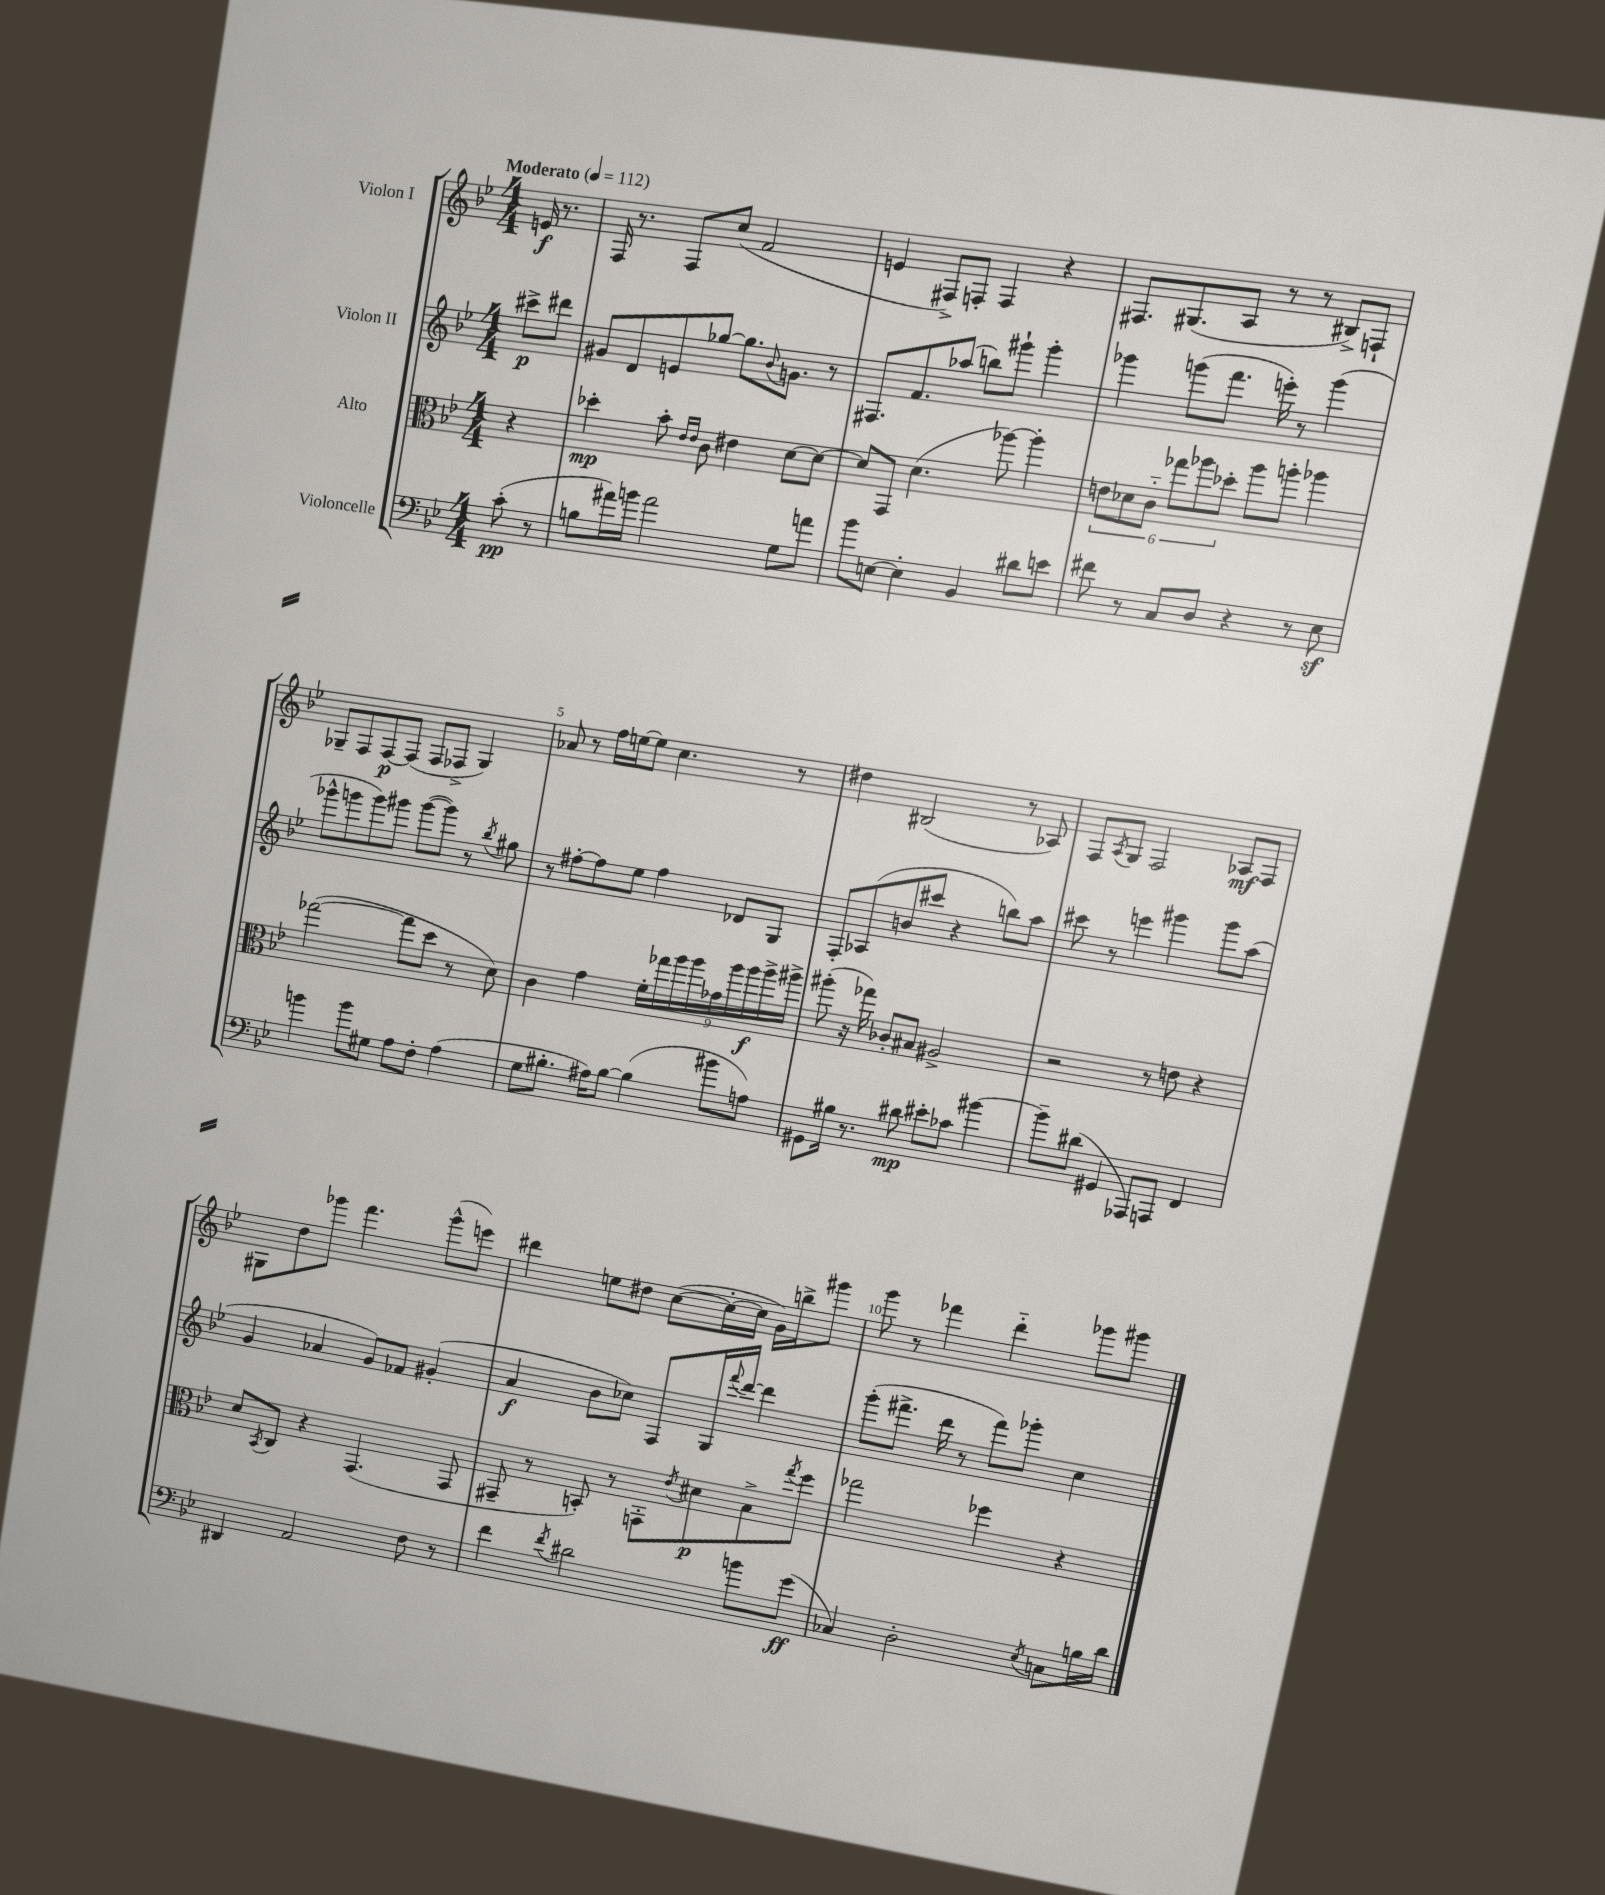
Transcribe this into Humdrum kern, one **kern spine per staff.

**kern	**dynam	**kern	**dynam	**kern	**dynam	**kern	**dynam
*part4	*part4	*part3	*part3	*part2	*part2	*part1	*part1
*staff4	*staff4	*staff3	*staff3	*staff2	*staff2	*staff1	*staff1
*I"Violoncelle	*	*I"Alto	*	*I"Violon II	*	*I"Violon I	*
*clefF4	*	*clefC3	*	*clefG2	*	*clefG2	*
*k[b-e-]	*	*k[b-e-]	*	*k[b-e-]	*	*k[b-e-]	*
*M4/4	*	*M4/4	*	*M4/4	*	*M4/4	*
*MM112	*	*MM112	*	*MM112	*	*MM112	*
=	=	=	=	=	=	=	=
!	!	!	!	!	!	!LO:TX:a:B:t=Moderato	!
(8c'\	pp	4r	.	8ccc#X^\L	p	16en/	f
.	.	.	.	.	.	8.r	.
8r	.	.	.	8ddd#X\J	.	.	.
=1	=1	=1	=1	=1	=1	=1	=1
8Bn\L	.	4dd-X'\	mp	8g#X/L	.	16F/	.
.	.	.	.	.	.	8.r	.
16a#X\L)	.	.	.	8d/	.	.	.
16bn\JJ	.	.	.	.	.	.	.
2a#\	.	8b-'\	.	8en/	.	8F/L	.
.	.	16qqe-/LL	.	.	.	.	.
.	.	16qqe-/JJ	.	.	.	.	.
.	.	8c\	.	[8gg-X/J	.	(8cc/J	.
.	.	4e#X\	.	8.gg-\L]	.	2f/	.
.	.	.	.	8qqb-/	.	.	.
.	.	.	.	8.gn\J	.	.	.
8G\L	.	[8d\L	.	.	.	.	.
8an\J	.	8d\J_	.	8r	.	.	.
=2	=2	=2	=2	=2	=2	=2	=2
8b-\L	.	8d/L]	.	8.F#X/L	.	4en/	.
[8En\J	.	8GG/J	.	.	.	.	.
.	.	.	.	8.f/	.	.	.
4E'\]	.	(4.d\	.	.	.	8F#X^/L)	.
.	.	.	.	(8aa-X/J	.	8Fn'/J	.
4BB-/	.	.	.	8bbn\L)	.	4F/	.
.	.	[8aa-X\)	.	8ggg#X`\J	.	.	.
8d#X\L	.	4aa-'\]	.	4ggg#'\	.	4r	.
8en\J	.	.	.	.	.	.	.
=3	=3	=3	=3	=3	=3	=3	=3
8f#X\	.	12en\L	.	4ggg-X\	.	8.F#X/L	.
.	.	12d-X\	.	.	.	.	.
8r	.	.	.	.	.	.	.
.	.	12c\J	.	.	.	.	.
.	.	.	.	.	.	(8.G#X/	.
8C/L	.	12gg-X\L	.	(8gggn\L	.	.	.
.	.	12aa-X\	.	.	.	.	.
8D/J	.	.	.	8.fff\J	.	8A/J	.
.	.	12dd-X'\J	.	.	.	.	.
4r	.	8aa-\L	.	.	.	8r	.
.	.	.	.	16eeen'\)	.	.	.
.	.	8aan'\J	.	8r	.	8r	.
8r	.	4aa-X\	.	(4ggg\	.	8B#X^/L)	.
8E-z\	.	.	.	.	.	8Fn`/J	.
!!LO:LB:g=z
=4	=4	=4	=4	=4	=4	=4	=4
4bn\	.	([2gg-X\	.	8ggg-X^^\L	.	8G-X~/L	.
.	.	.	.	8gggn\	.	8F/	.
8b\L	.	.	.	8ggg\)	.	[8F/	p
8G#X\J	.	.	.	8ggg#X\J	.	(8F/J]	.
8A\L	.	8gg-\L]	.	([8ggg#\L	.	8F/L	.
8F'\J	.	8dd\J	.	8ggg#\J])	.	8F-X^/J	.
(4A\	.	8r	.	8r	.	4G-/)	.
.	.	.	.	8qbb-/	.	.	.
.	.	8d\)	.	8gg#X\	.	.	.
=5	=5	=5	=5	=5	=5	=5	=5
8G\L	.	4c\	.	8r	.	8a-X/	.
8.B#X'\J	.	.	.	[8ff#X'\L	.	8r	.
.	.	4g\	.	8ff#\]	.	16ff\LL	.
16A#X\KL)	.	.	.	.	.	[16een\J	.
[8B#\J	.	.	.	8ee-\J	.	8ee\J]	.
(4B#\]	.	18f'\LL	.	4ff#\	.	4.cc\	.
.	.	18gg-X\	.	.	.	.	.
.	.	18aa\	.	.	.	.	.
.	.	18aa\	.	.	.	.	.
.	.	18g-X\	.	.	.	.	.
8b#X\L	.	.	.	8d-X/L	.	.	.
.	.	18aa\	.	.	.	.	.
.	.	18aa\	f	.	.	.	.
8An\J)	.	.	.	8G/J	.	8r	.
.	.	18aa^\	.	.	.	.	.
.	.	18aa#X^\JJ	.	.	.	.	.
=6	=6	=6	=6	=6	=6	=6	=6
8GG#X\L	.	(8aa#X'\	.	8F'/L	.	4dd#X\	.
16B#X\Jk	.	16r	.	(8A-X/	.	.	.
8.r	.	16gg-X\)	.	.	.	.	.
.	.	8c-X'/L	.	8bn/	.	(2B#X/	.
8d#X\	mp	8B#X/J	.	8ccc#X/J	.	.	.
8e#X'\L	.	2A#X^/	.	4r	.	.	.
8c-X\J	.	.	.	.	.	.	.
[4b#X\	.	.	.	8bbn\L)	.	8r	.
.	.	.	.	8aa\J	.	8A-X/)	.
=7	=7	=7	=7	=7	=7	=7	=7
8b#~\L]	.	2r	.	8ccc#X\	.	8F/L	.
.	.	.	.	.	.	8qA/	.
(8d#X\J	.	.	.	8r	.	8G/J	.
4GG#X/	.	.	.	4eeen\	.	2F/	.
8AAA-X/L)	.	8r	.	4ggg#X\	.	.	.
8AAAn/J	.	8en\	.	.	.	.	.
4FF/	.	4r	.	8ggg#\L	.	8A-X/L	mf
.	.	.	.	(8aa\J	.	8F/J	.
!!LO:LB:g=z
=8	=8	=8	=8	=8	=8	=8	=8
4DD#X/	.	8d/L	.	4g/	.	8G#X\L	.
.	.	8qBB-/	.	.	.	.	.
.	.	8C/J	.	.	.	8dd\	.
2AA/	.	4r	.	4a-X/	.	8ggg-X\J	.
.	.	.	.	.	.	4.fff\	.
.	.	(4.GG/	.	8g/L)	.	.	.
.	.	.	.	8f-X/J	.	.	.
8F\	.	.	.	(4g#X'/	.	(8ggg-^^\L	.
8r	.	8GG/	.	.	.	8eeen\J)	.
=9	=9	=9	=9	=9	=9	=9	=9
4f\	.	8GG#X~/	.	4a/	f	4ddd#X\	.
.	.	8r	.	.	.	.	.
8qf/	.	.	.	.	.	.	.
2d#X\	.	8BBn'/)	.	8b-\L	.	8een\L	.
.	.	8r	.	8cc-X\J)	.	8dd#X\J	.
.	.	8GGn'\L	.	8F/L	.	([8cc\L	.
.	.	8qe-/	.	.	.	.	.
.	.	8d#X\	p	16G/L	.	16cc'\L_	.
.	.	.	.	8qqfff/	.	.	.
.	.	.	.	[16ddd/JJ	.	16cc\JJ]	.
8bn\L	.	8B-^\	.	4ddd\]	.	16g\LL)	.
.	.	.	.	.	.	16bbn^\J	.
.	.	8qgg/	.	.	.	.	.
(8g\J	ff	8ff\J	.	.	.	8ggg#X\J	.
=10	=10	=10	=10	=10	=10	=10	=10
4C-X/)	.	2gg-X\	.	(8ggg'\L	.	8ggg\	.
.	.	.	.	8.fff#X^\J	.	8r	.
2D'\	.	.	.	.	.	4fff-X\	.
.	.	.	.	16ddd\	.	.	.
.	.	.	.	8r	.	.	.
.	.	4ff-X\	.	8fff#\L)	.	4ddd\	.
.	.	.	.	8ggg-X'\J	.	.	.
8qE-/	.	.	.	.	.	.	.
8Cn\L	.	4r	.	4cc\	.	8ggg-X\L	.
16Bn\L	.	.	.	.	.	8ggg#X\J	.
16d\JJ	.	.	.	.	.	.	.
==	==	==	==	==	==	==	==
*-	*-	*-	*-	*-	*-	*-	*-
